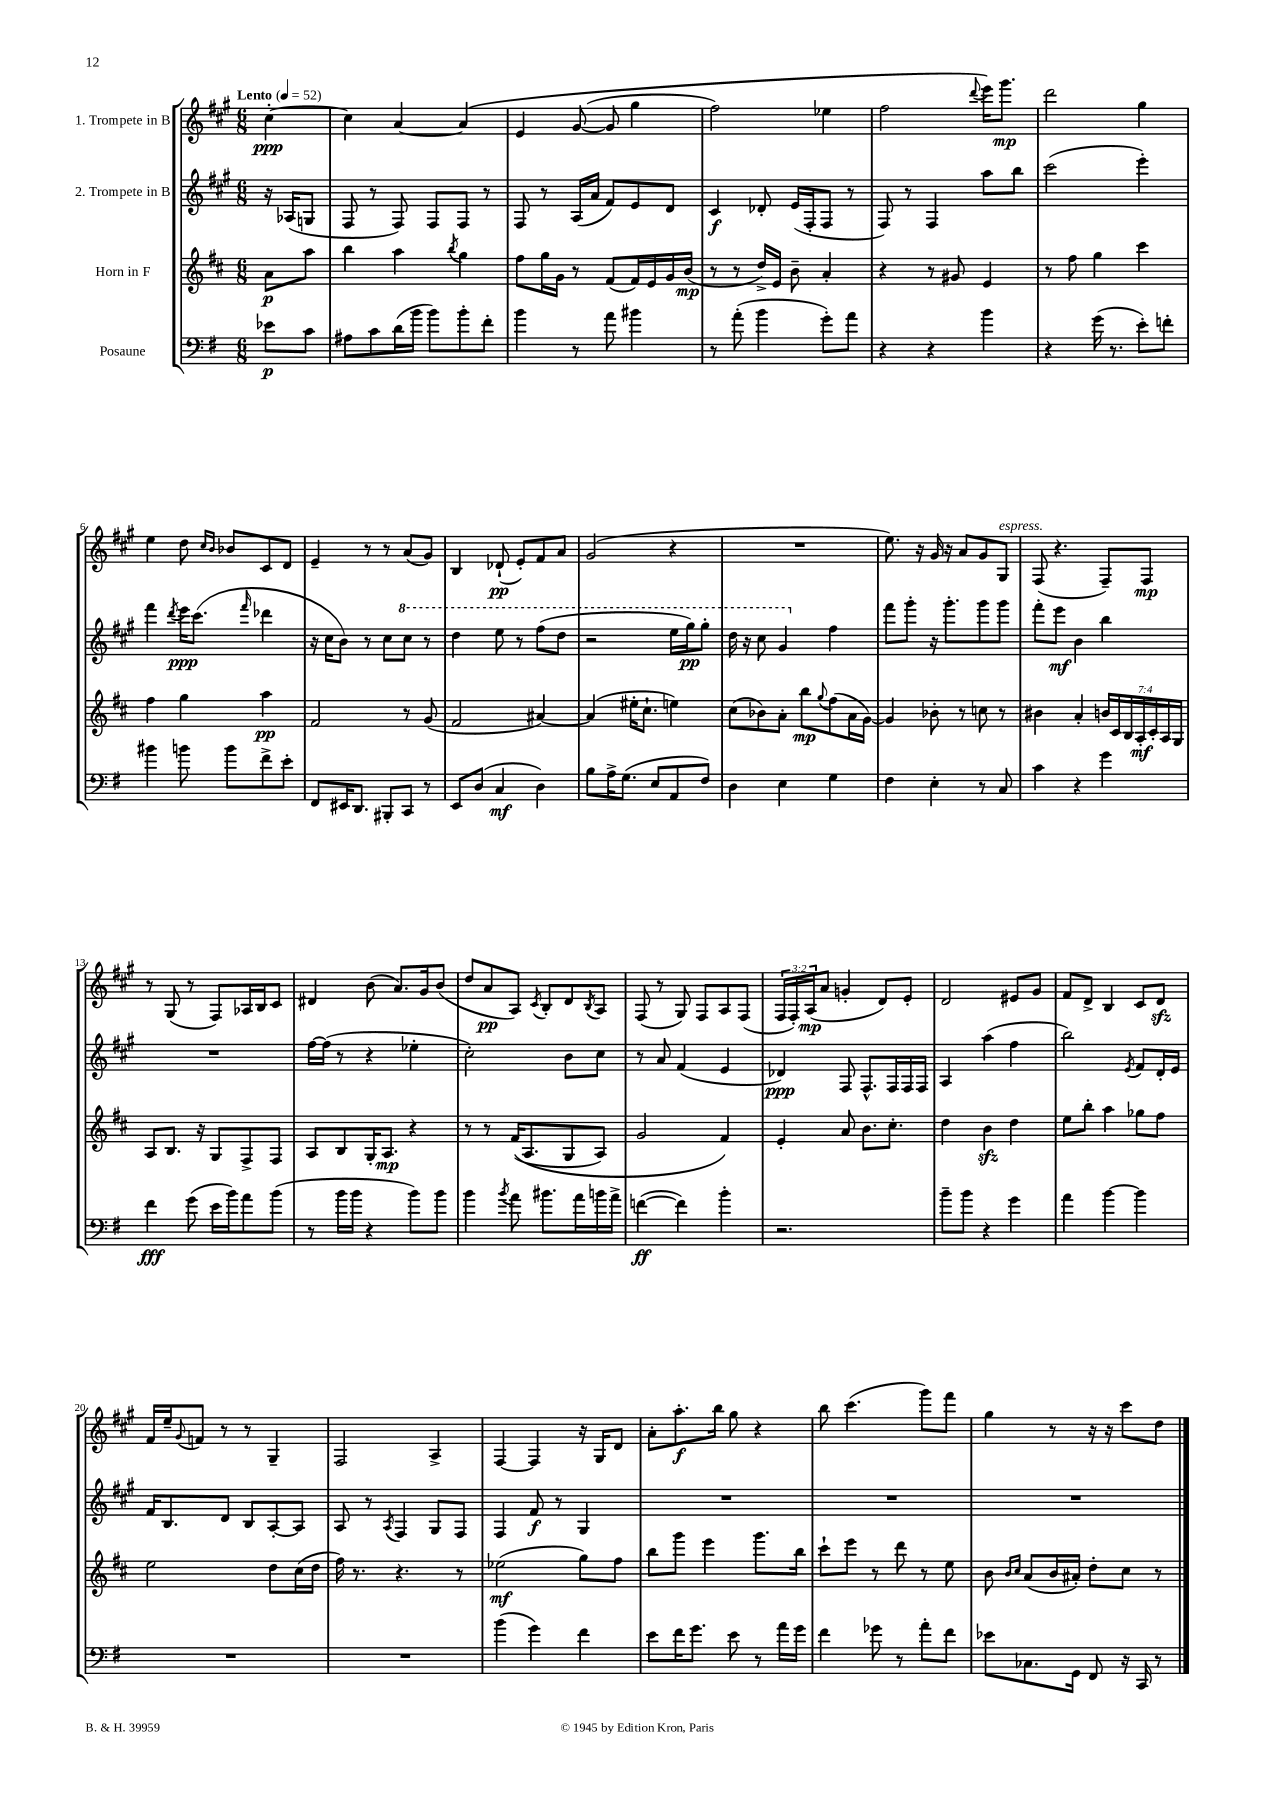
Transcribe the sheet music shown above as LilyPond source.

<<
\new StaffGroup <<
\new Staff = "s0" \with { instrumentName = "1. Trompete in B" } {
    \clef treble \key a \major \numericTimeSignature \time 6/8 \override Staff.TupletNumber.text = #tuplet-number::calc-fraction-text \partial 4 \tempo "Lento" 4 = 52
    cis''4~-.\ppp |
    cis''4 a'4~ a'4\( |
    e'4 gis'8~( gis'8 gis''4 |
    fis''2) ees''4 |
    fis''2 \appoggiatura { d'''8 } e'''16\) gis'''8.\mp |
    d'''2 gis''4 |
    e''4 d''8 \grace { cis''16 b'16 } bes'8 cis'8 d'8 |
    e'4-- r8 r8 a'8( gis'8) |
    b4 des'8-!\pp( e'8-.) fis'8 a'8 |
    gis'2( r4 |
    R2. |
    e''8.) r16 gis'16 r16 a'8 gis'8 gis8^\markup { \italic "espress." } |
    fis8( r4. fis8--) fis8\mp |
    r8 gis8( r8 fis8) aes16 b16 cis'8 |
    dis'4 b'8( a'8.) gis'16 b'8( |
    d''8 a'8\pp a8) \acciaccatura { cis'8 } b8-. d'8 \acciaccatura { b8 } a8 |
    fis8( r8 gis8) fis8 a8 fis8( |
    \tuplet 3/2 { fis16 fis16-.) a16\mp( } a'8 g'4-. d'8) e'8-. |
    d'2 eis'8 gis'8 |
    fis'8 d'8-> b4 cis'8 d'8\sfz |
    fis'16 e''16-- \appoggiatura { gis'8 } f'8 r8 r8 gis4-- |
    fis2 a4-> |
    fis4~ fis4 r16 gis16 d'8 |
    a'8-. a''8.-.\f b''16 gis''8 r4 |
    b''8 cis'''4.( gis'''8) fis'''8 |
    gis''4 r8 r16 r16 cis'''8 d''8 \bar "|." |
}
\new Staff = "s1" \with { instrumentName = "2. Trompete in B" } {
    \clef treble \key a \major \numericTimeSignature \time 6/8 \partial 4
    r16 aes16( g8 |
    fis8 r8 fis8) fis8 fis8 r8 |
    fis8 r8 a16( a'16 fis'8) e'8 d'8 |
    cis'4\f des'8-. e'16( fis16-. fis8 r8 |
    fis8) r8 fis4 a''8 b''8 |
    cis'''2( e'''4-.) |
    fis'''4 \acciaccatura { d'''8 } e'''16\ppp cis'''8.( \grace { fis'''16 } des'''4 |
    r16 cis''16 b'8) r8 cis''8 \ottava #1 cis'''8 r8 |
    d'''4 e'''8 r8 fis'''8( d'''8 |
    r2 e'''16 gis'''16\pp) gis'''8-. |
    d'''16 r16 cis'''8 gis''4 \ottava #0 fis''4 |
    fis'''8 gis'''8-. r16 gis'''8.-. gis'''8 gis'''8 |
    fis'''8-. e'''8\mf b'4 b''4 |
    R2. |
    fis''16~ fis''16( r8 r4 ees''4-. |
    cis''2-.) b'8 cis''8 |
    r8 a'8 fis'4( e'4 |
    des'4\ppp) fis8 fis8.-^ fis16 fis16 fis16 |
    a4 a''4( fis''4 |
    b''2) \acciaccatura { e'8 } fis'8 d'16-. e'16 |
    fis'16 b8. d'8 b8 a8~-. a8 |
    a8 r8 \acciaccatura { a8 } fis4 gis8 fis8 |
    fis4 fis'8\f r8 gis4 |
    R2. |
    R2. |
    R2. \bar "|." |
}
\new Staff = "s2" \with { instrumentName = "Horn in F" } {
    \clef treble \key d \major \numericTimeSignature \time 6/8 \override Staff.TupletNumber.text = #tuplet-number::calc-fraction-text \partial 4
    a'8\p a''8 |
    b''4 a''4 \acciaccatura { b''8 } g''4 |
    fis''8 g''16 g'16 r8 fis'8( fis'16) e'16 g'16 b'16\mp( |
    r8 r8 d''16->) e'16 b'8-- a'4-. |
    r4 r8 gis'8 e'4 |
    r8 fis''8 g''4 cis'''4 |
    fis''4 g''4 a''4\pp |
    fis'2 r8 g'8( |
    fis'2 ais'4~) |
    ais'4( eis''16-. cis''8.-! e''4) |
    cis''8( bes'8) a'8-. b''8\mp \appoggiatura { g''8 } fis''8( a'16 g'16~) |
    g'4 bes'8-. r8 c''8 r8 |
    bis'4 a'4-. \tuplet 7/4 { b'16 cis'16 b16 a16-.\mf cis'16-. a16 g16 } |
    a8 b8. r16 g8 fis8-> fis8 |
    a8 b8 g16-. a8.\mp r4 |
    r8 r8 fis'16(\( a8. g8 a8) |
    g'2 fis'4\) |
    e'4-. a'8 b'8. cis''8.-. |
    d''4 b'4\sfz d''4 |
    e''8 b''8-. a''4 ges''8 fis''8 |
    e''2 d''8 cis''16( d''16 |
    fis''16) r8. r4. r8 |
    ees''2\mf( g''8) fis''8 |
    b''8 g'''8 e'''4 g'''8. b''16 |
    cis'''8-! e'''8 r8 d'''8 r8 e''8 |
    b'8 \grace { b'16 cis''16 } a'8( b'16 ais'16-.) d''8-. cis''8 r8 \bar "|." |
}
\new Staff = "s3" \with { instrumentName = "Posaune" } {
    \clef bass \key g \major \numericTimeSignature \time 6/8 \partial 4
    ees'8\p c'8 |
    ais8 c'8 d'16( b'16 b'8) b'8-. fis'8-. |
    b'4 r8 a'8 bis'4 |
    r8 a'8-.( b'4 g'8-.) a'8 |
    r4 r4 b'4 |
    r4 g'16( r8. e'8-.) f'8-. |
    bis'4 b'8 b'8 fis'8-> e'8-. |
    fis,8 eis,16 d,8. bis,,8-. c,8 r8 |
    e,8 d8( c4\mf d4) |
    b8 a16-> g8.( e8 a,8 fis8) |
    d4 e4 g4 |
    fis4 e4-. r8 c8 |
    c'4 r4 g'4 |
    fis'4\fff g'8( e'16 b'16) a'8 b'8( |
    r8 b'16 b'16 r4 b'8) b'8 |
    b'4 \acciaccatura { b'8 } a'8 bis'8. a'16 b'16 a'16-> |
    f'4~\ff( f'4) b'4-. |
    r2. |
    b'8-- b'8 r4 g'4 |
    a'4 b'4~ b'4 |
    R2. |
    R2. |
    b'4( g'4) fis'4 |
    e'8 fis'16 g'8. e'8 r8 a'16 g'16 |
    fis'4 ges'8 r8 a'8-. fis'8 |
    ees'8 ces8. g,16 fis,8 r16 c,16 r8 \bar "|." |
}
>>
>>
